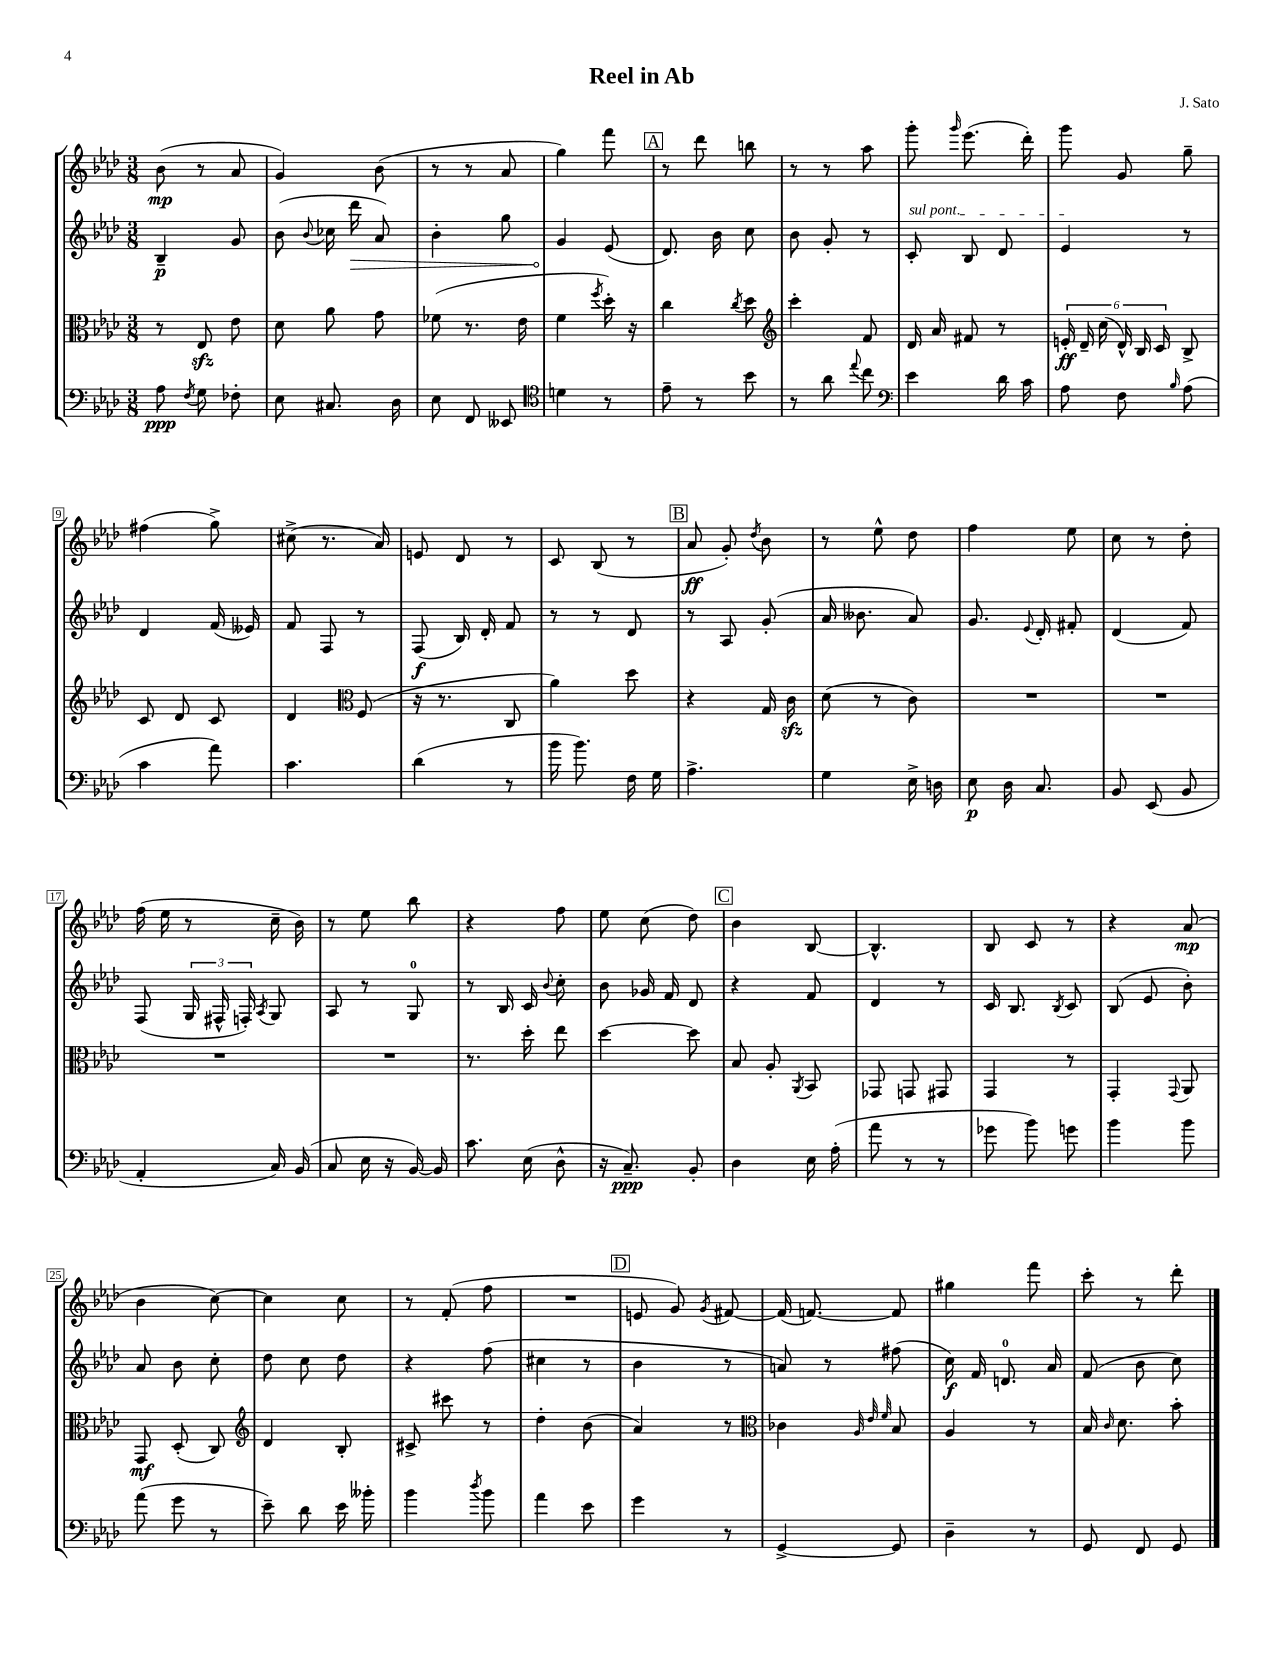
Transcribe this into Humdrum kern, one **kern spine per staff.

**kern	**kern	**kern	**kern
*staff4	*staff3	*staff2	*staff1
*clefF4	*clefC3	*clefG2	*clefG2
*k[b-e-a-d-]	*k[b-e-a-d-]	*k[b-e-a-d-]	*k[b-e-a-d-]
*M3/8	*M3/8	*M3/8	*M3/8
8A-	8r	4B-~	(8b-
8qF	.	.	.
8G	8E-	.	8r
8F-'	8e-	8g	8a-
=	=	=	=
8E-	8d-	(8b-	4g)
.	.	8qqb-	.
8.C#	8a-	16cc-	.
.	.	16ddd-	.
.	8g	8a-)	(8b-
16D-	.	.	.
=	=	=	=
8E-	(8f-	4b-'	8r
8FF	8.r	.	8r
8EE--	.	8gg	8a-
.	16e-	.	.
=	=	=	=
*clefC4	*	*	*
4d	4f	4g	4gg)
.	8qff	.	.
8r	16dd-')	(8e-	8fff
.	16r	.	.
=	=	=	=
8e-~	4cc	8.d-)	8r
8r	.	.	8ddd-
.	.	16b-	.
.	8qcc	.	.
8b-	8dd-	8cc	8bb
=	=	=	=
*	*clefG2	*	*
8r	4ccc'	8b-	8r
8a-	.	8g'	8r
8qqee-	.	.	.
8cc	8f	8r	8aa-
=	=	=	=
*clefF4	*	*	*
4e-	16d-	8c'	8ggg'
.	16a-	.	.
.	.	.	16qqggg
.	8f#	8B-	(8.eee-
16d-	8r	8d-	.
16c	.	.	16ddd-')
=	=	=	=
8A-	24e'	4e-	8ggg
.	24d-~	.	.
.	(24cc	.	.
8F	24d-^^)	.	8g
.	24B-	.	.
.	24c	.	.
16qqB-	.	.	.
(8A-	8B-^	8r	8gg~
=	=	=	=
4c	8c	4d-	(4ff#
.	8d-	.	.
8a-)	8c	(16f	8gg^)
.	.	16e--)	.
=	=	=	=
4.c	4d-	8f	(8cc#^
.	.	8F	8.r
*	*clefC3	*	*
.	(8F	8r	.
.	.	.	16a-)
=	=	=	=
(4d-	16r	(8F	8e
.	8.r	.	.
.	.	16B-)	8d-
.	.	16d-'	.
8r	8C	8f	8r
=	=	=	=
16b-	4a-)	8r	8c
8.b-)	.	.	.
.	.	8r	(8B-
16F	8dd-	8d-	8r
16G	.	.	.
=	=	=	=
4.A-^	4r	8r	8a-
.	.	8A-	8g')
.	.	.	8qdd-
.	16G	(8g'	8b-
.	16c	.	.
=	=	=	=
4G	(8d-	16a-	8r
.	.	8.b--	.
.	8r	.	8ee-^^
16E-^	8c)	8a-)	8dd-
16D	.	.	.
=	=	=	=
8E-	4.r	8.g	4ff
16D-	.	.	.
.	.	8qqe-	.
8.C	.	16d-'	.
.	.	8f#'	8ee-
=	=	=	=
8BB-	4.r	(4d-	8cc
(8EE-	.	.	8r
8BB-	.	8f)	8dd-'
=	=	=	=
4AA-'	4.r	(8F	(16ff
.	.	.	16ee-
.	.	24G	8r
.	.	24F#^^	.
.	.	24F')	.
.	.	8qA-	.
16C)	.	8G	16cc~
(16BB-	.	.	16b-)
=	=	=	=
8C	4.r	8A-	8r
16E-	.	8r	8ee-
16r	.	.	.
[16BB-)	.	8G	8bb-
16BB-]	.	.	.
=	=	=	=
8.c	8.r	8r	4r
.	.	16B-	.
(16E-	16dd-'	16c	.
.	.	8qqb-	.
8D-^^	8ee-	8cc'	8ff
=	=	=	=
16r	[4dd-	8b-	8ee-
8.C~)	.	.	.
.	.	16g-	(8cc
.	.	16f	.
8BB-'	8dd-]	8d-	8dd-)
=	=	=	=
4D-	8B-	4r	4b-
.	8A-'	.	.
.	8qAA-	.	.
16E-	8BB-	8f	[8B-
(16A-'	.	.	.
=	=	=	=
8a-	8GG-	4d-	4.B-^^]
8r	8GG	.	.
8r	8GG#	8r	.
=	=	=	=
8g-	4GG	16c	8B-
.	.	8.B-	.
8b-)	.	.	8c
.	.	8qB-	.
8g	8r	8c	8r
=	=	=	=
4b-	4GG'	(8B-	4r
.	.	8e-	.
.	8qqGG	.	.
8b-	8AA-	8b-')	(8a-
=	=	=	=
(8a-	8GG	8a-	4b-
8g	(8D-'	8b-	.
8r	8C)	8cc'	[8cc)
=	=	=	=
*	*clefG2	*	*
8e-~)	4d-	8dd-	4cc]
8d-	.	8cc	.
16e-	8B-'	8dd-	8cc
16b--'	.	.	.
=	=	=	=
4b-	8c#^	4r	8r
.	8ccc#	.	(8f'
8qdd-	.	.	.
8b-	8r	(8ff	8ff
=	=	=	=
4a-	4dd-'	4cc#	4.r
8e-	(8b-	8r	.
=	=	=	=
4g	4a-)	4b-	8e
.	.	.	8g)
.	.	.	8qg
8r	8r	8r	[8f#
=	=	=	=
*	*clefC3	*	*
[4GG^	4c-	8a)	(16f#]
.	.	.	[8.f)
.	.	8r	.
.	32qqA-	.	.
.	32qqe-	.	.
.	32qqf	.	.
8GG]	8B-	(8ff#	8f]
=	=	=	=
4D-~	4A-	16cc)	4gg#
.	.	16f	.
.	.	8.d	.
8r	8r	.	8fff
.	.	16a-	.
=	=	=	=
8GG	16B-	(8f	8ccc'
.	16qqc	.	.
.	8.d-	.	.
8FF	.	8b-	8r
8GG	8b-'	8cc)	8ddd-'
==	==	==	==
*-	*-	*-	*-
